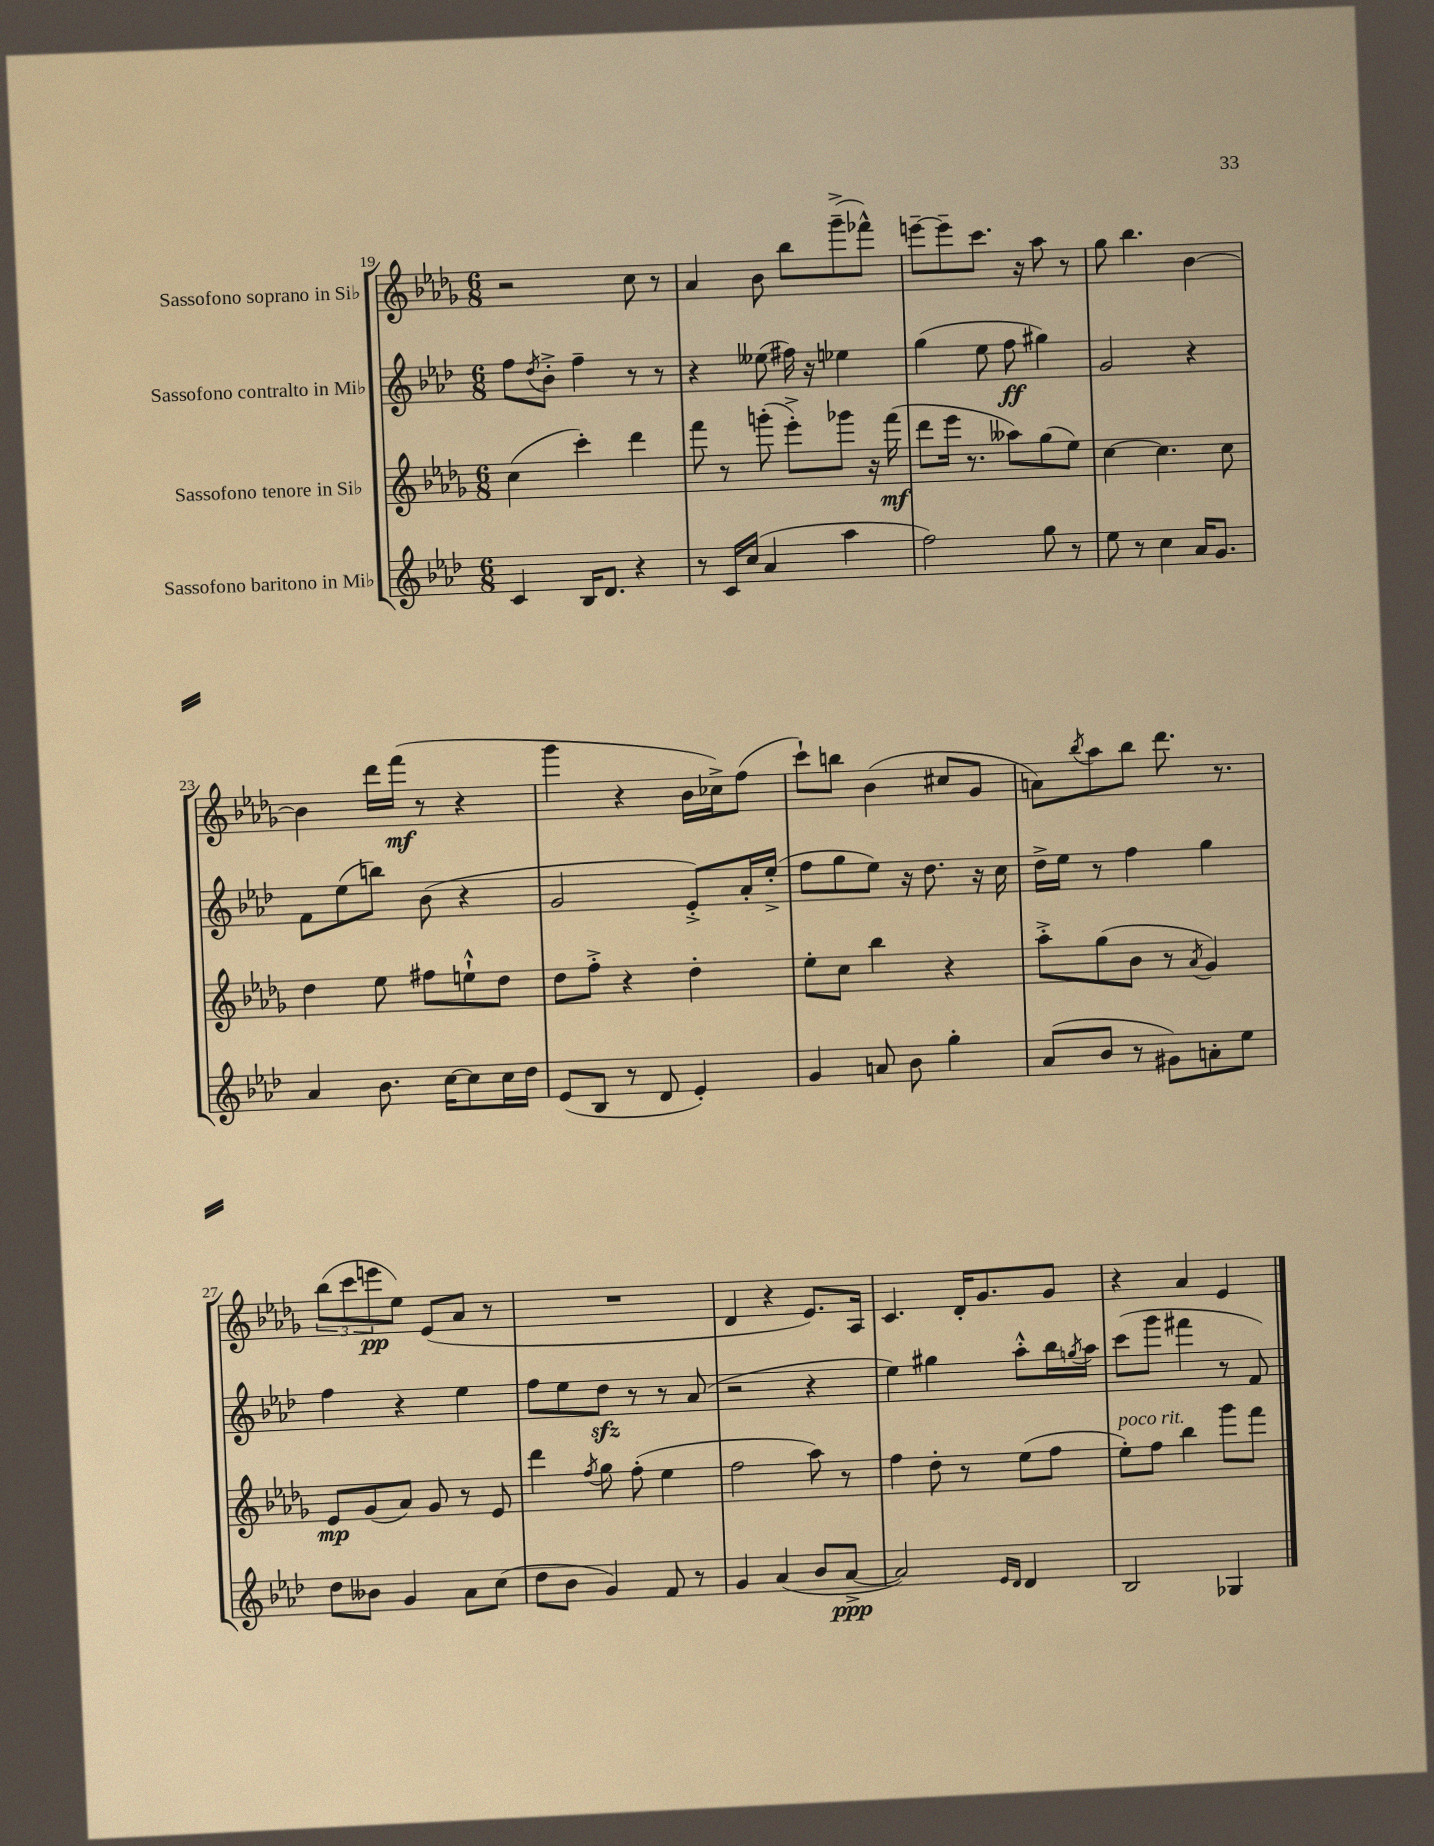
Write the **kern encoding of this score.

**kern	**kern	**kern	**kern
*staff4	*staff3	*staff2	*staff1
*clefG2	*clefG2	*clefG2	*clefG2
*k[b-e-a-d-]	*k[b-e-a-d-g-]	*k[b-e-a-d-]	*k[b-e-a-d-g-]
*M6/8	*M6/8	*M6/8	*M6/8
4c	(4cc	8ff	2r
.	.	8qdd-	.
.	.	8b-'^	.
16B-	4ccc')	4ff~	.
8.d-	.	.	.
4r	4ddd-	8r	8cc
.	.	8r	8r
=	=	=	=
8r	8fff	4r	4a-
16c	8r	.	.
(16cc	.	.	.
4a-	(8ggg'	(8ee--	8b-
.	8eee-'^)	16ff#)	8bb-
.	.	16r	.
4aa-	8ggg-	4ee-	(8ggg-~^
.	16r	.	8fff-^^)
.	(16fff	.	.
=	=	=	=
2ff)	8ddd-	(4gg	[8eee~
.	16eee-	.	8eee~]
.	8.r	.	.
.	.	8ee-	8.ccc
.	8aa--)	8ff	.
.	.	.	16r
8gg	(8gg-	4gg#)	8aa-
8r	8ee-)	.	8r
=	=	=	=
8ee-	[4cc	2g	8gg-
8r	.	.	4.bb-
4cc	4.cc]	.	.
16a-	.	4r	[4b-
8.g	.	.	.
.	8cc	.	.
=	=	=	=
4a-	4dd-	8f	4b-]
.	.	(8ee-	.
8.b-	8ee-	8bb)	16ddd-
.	.	.	(16fff
.	8ff#	(8b-	8r
[16cc	.	.	.
8cc]	8ee`^^	4r	4r
16cc	8dd-	.	.
16dd-	.	.	.
=	=	=	=
(8e-	8dd-	2g	4ggg-
8B-	8ff'^	.	.
8r	4r	.	4r
8d-	.	.	.
4e-')	4dd-'	8e-'^)	16b-
.	.	.	16cc-^)
.	.	16a-'	(8ff
.	.	(16ee-'^	.
=	=	=	=
4g	8ee-'	8ff	8ccc`)
.	8cc	8gg	8bb
8a	4bb-	8ee-)	(4b-
8b-	.	16r	.
.	.	8.dd-	.
4gg'	4r	.	8cc#
.	.	16r	8g-
.	.	16cc	.
=	=	=	=
(8a-	8aa-'^	16dd-^	8a)
.	.	16ee-	.
.	.	.	8qbb-
8b-	(8gg-	8r	8aa-
8r	8b-	4ff	8bb-
8g#)	8r	.	8.ddd-
.	8qa-	.	.
8a'	4g-)	4gg	.
.	.	.	8.r
8ee-	.	.	.
=	=	=	=
8dd-	8e-	4ff	(12bb-
.	.	.	12ccc
8b--	(8g-	.	.
.	.	.	12eee
4g	8a-)	4r	8ee-)
.	8g-	.	(8e-
8a-	8r	4ee-	8a-
(8cc	8e-	.	8r
=	=	=	=
8dd-	4ddd-	8ff	2.r
8b-	.	8ee-	.
.	8qff	.	.
4g)	8gg-	8dd-	.
.	(8ff'	8r	.
8f	4ee-	8r	.
8r	.	(8a-	.
=	=	=	=
4g	2ff	2r	4d-
(4a-	.	.	4r
8b-	8aa-)	4r	8.e-)
[8a-^	8r	.	.
.	.	.	16A-
=	=	=	=
2a-])	4ff	4ee-)	4.c
.	8dd-'	4gg#	.
.	8r	.	16d-'
.	.	.	8.g-
16qqe-	.	.	.
16qqd-	.	.	.
4d-	(8ee-	8aa-'^^	.
.	8ff	16bb-	8g-
.	.	8qgg	.
.	.	16aa-	.
=	=	=	=
2B-	8ee-')	(8ccc	4r
.	8ff	8ggg	.
.	4bb-	4fff#	4a-
4G-	8ggg-	8r	4e-
.	8fff	8f)	.
==	==	==	==
*-	*-	*-	*-
